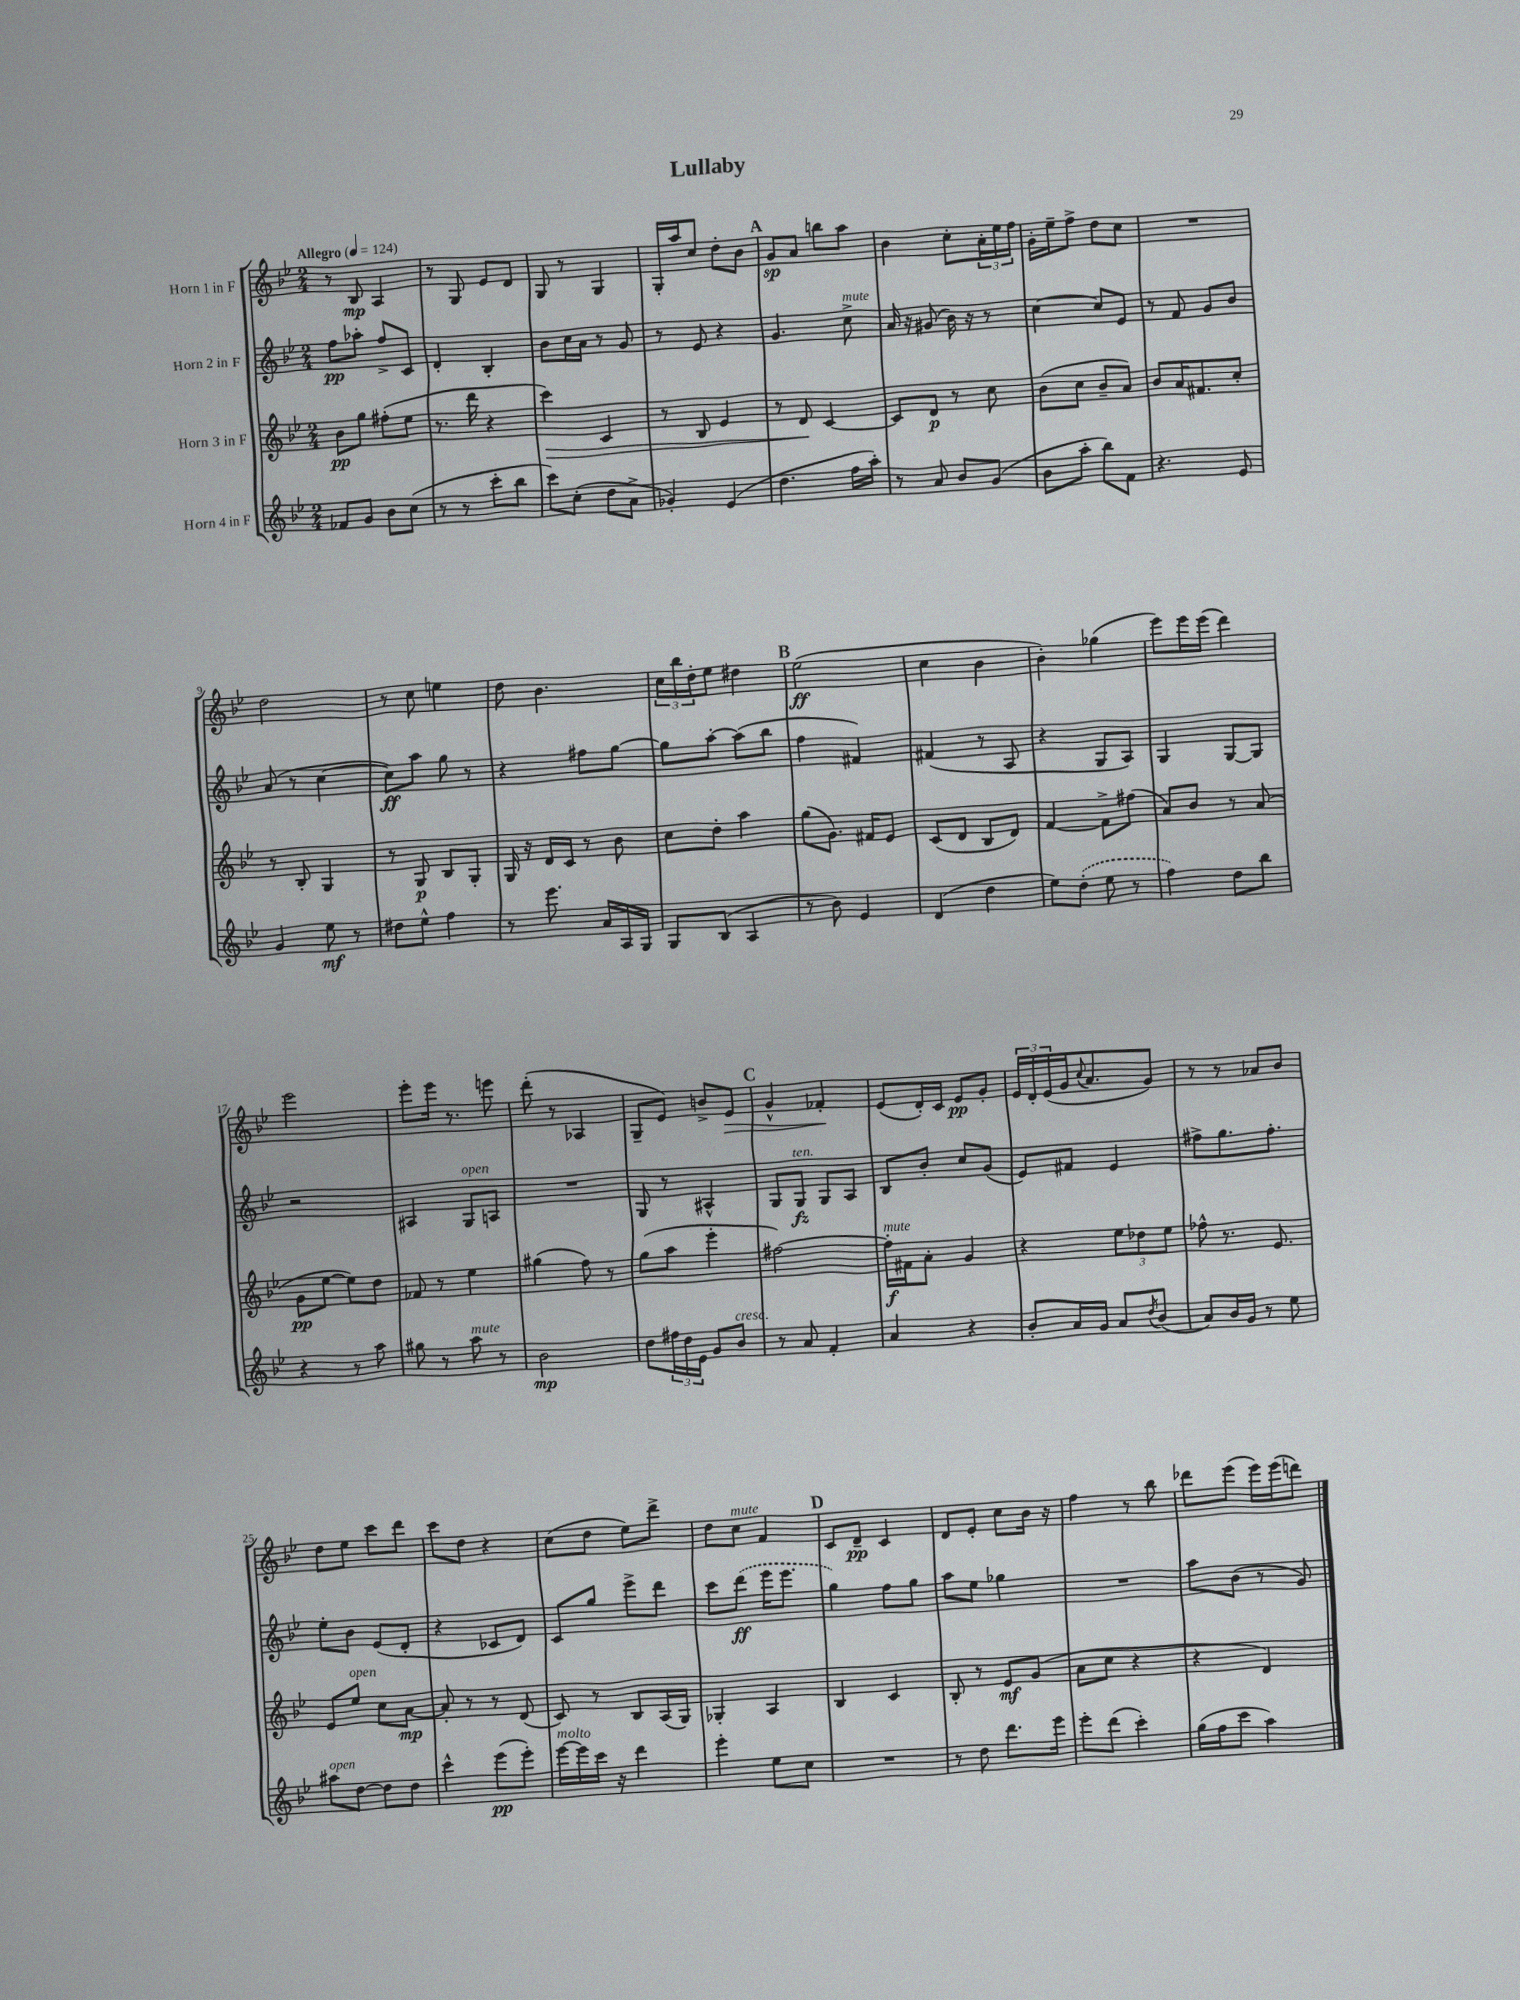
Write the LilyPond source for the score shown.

\header { title = "Lullaby" }
<<
\new StaffGroup <<
\new Staff = "s0" \with { instrumentName = "Horn 1 in F" } {
    \clef treble \key bes \major \numericTimeSignature \time 2/4 \tempo "Allegro" 4 = 124
    r8 bes8\mp a4 |
    r8 g8 ees'8 d'8 |
    g8 r8 g4 |
    g16-. a''16 c''8 d''8-. bes'8 |
    \mark \markup { \bold "A" } g'8\sp a'8 b''8 a''8 |
    bes'4 c''8-. \tuplet 3/2 { a'16-. ees''16 f''16 } |
    g'16-. ees''16-- f''8-> d''8 c''8 |
    R2 |
    d''2 |
    r8 c''8 e''4 |
    d''8 bes'4. |
    \tuplet 3/2 { c''16 bes''16 d''16-. } ees''8 dis''4 |
    \mark \markup { \bold "B" } ees''2\ff( |
    c''4 bes'4 |
    bes'4-.) ges''4( |
    ees'''8) ees'''16 ees'''16( d'''4) |
    ees'''2 |
    ees'''8-. ees'''16 r8. e'''8 |
    d'''8-.( r8 aes4 |
    g8-- ees'8) b'8-> ees'8\> |
    \mark \markup { \bold "C" } g'4-^ fes'4-.\! |
    ees'8( d'16-.) c'16 ees'8\pp g'8-. |
    \tuplet 3/2 { ees'16 d'16-. ees'16( } g'16 \appoggiatura { c''8 } a'8. g'8) |
    r8 r8 aes'8 bes'8 |
    d''8 ees''8 c'''8 d'''8 |
    c'''8 d''8 r4 |
    c''8( d''8 ees''8) d'''8-> |
    d''8 c''8^\markup { \italic "mute" } f'4 |
    \mark \markup { \bold "D" } c'8 d'8--\pp c'4 |
    d'8 ees'8-. c''8 bes'16 r16 |
    f''4 r8 bes''8 |
    des'''8 ees'''8( ees'''16) ees'''16( d'''8) \bar "|." |
}
\new Staff = "s1" \with { instrumentName = "Horn 2 in F" } {
    \clef treble \key bes \major \numericTimeSignature \time 2/4
    f''8\pp aes''8-. f''8-> c'8 |
    d'4-. bes4-. |
    bes'8 c''16 a'16 r8 g'8 |
    r8 ees'8 r4 |
    \mark \markup { \bold "A" } g'4. c''8->^\markup { \italic "mute" } |
    a'16 r16 gis'8( bes'16) r16 r8 |
    c''4~ c''8 ees'8 |
    r8 f'8 g'8 bes'8 |
    a'8( r8 c''4~ |
    c''8\ff) a''8 g''8 r8 |
    r4 fis''8 g''8~ |
    g''8 a''8~-. a''8( bes''8 |
    \mark \markup { \bold "B" } f''4 fis'4) |
    fis'4( r8 a8 |
    r4 g8 a8) |
    g4 g8~ g8 |
    r2 |
    ais4 g8^\markup { \italic "open" } a8 |
    R2 |
    g8 r8 ais4-^ |
    \mark \markup { \bold "C" } g8 g8\fz^\markup { \italic "ten." } g8 a8 |
    bes8 bes'8-. c''8 g'8( |
    ees'8) fis'8 ees'4 |
    fis''8-> g''8. fis''8.-. |
    ees''8-. bes'8 ees'8( d'8-. |
    r4 ces'8 d'8) |
    c'8 g''8 ees'''8-> d'''8 |
    c'''8 \once \slurDashed d'''8\ff( ees'''16 ees'''8. |
    \mark \markup { \bold "D" } g''4) f''8 g''8 |
    a''8 ees''8 ges''4 |
    R2 |
    a''8 bes'8( r8 g'8) \bar "|." |
}
\new Staff = "s2" \with { instrumentName = "Horn 3 in F" } {
    \clef treble \key bes \major \numericTimeSignature \time 2/4
    bes'8\pp g''8 fis''8-.( ees''8 |
    r8. d'''16 r4 |
    c'''4\>) c'4 |
    r8 bes8 ees'4 |
    \mark \markup { \bold "A" } r8 d'8\! c'4~ |
    c'8 d'8\p r8 c''8 |
    bes'8( c''8 bes'8-- a'8) |
    bes'8 a'16 fis'8. c''8-. |
    r8 bes8-. g4 |
    r8 g8\p bes8 g8-. |
    g16 r16 d'16 c'16 r8 bes'8 |
    c''8 d''8-. a''4 |
    \mark \markup { \bold "B" } g''8( g'8.) fis'16 ees'8 |
    c'8( d'8 bes8 d'8) |
    f'4~ f'8-> fis''8( |
    a'8) bes'8 r8 a'8( |
    g'8\pp ees''8~ ees''8) d''8 |
    fes'8 r8 ees''4 |
    gis''4( f''8) r8 |
    g''8( a''8 ees'''4-. |
    \mark \markup { \bold "C" } fis''2~) |
    fis''16-.\f^\markup { \italic "mute" } fis'16 a'8-. g'4 |
    r4 \tuplet 3/2 { ees''8 des''8 ees''8 } |
    fes''8-^ r8. ees'8. |
    ees'8 ees''8^\markup { \italic "open" } c''8 a'8~\mp |
    a'8-. r8 r8 d'8( |
    c'8) r8 bes8 a16( g16) |
    ges4-. a4 |
    \mark \markup { \bold "D" } bes4 c'4 |
    bes8-. r8 ees'8\mf g'8( |
    a'8 c''8 r4 |
    r4 d'4) \bar "|." |
}
\new Staff = "s3" \with { instrumentName = "Horn 4 in F" } {
    \clef treble \key bes \major \numericTimeSignature \time 2/4
    fes'8 g'8 bes'8 c''8( |
    r8 r8 c'''8-. bes''8 |
    c'''8) c''8-.( d''8 a'8-> |
    ges'4-.) ees'4( |
    \mark \markup { \bold "A" } d''4. f''16 a''16-.) |
    r8 a'8 bes'8 g'8( |
    bes'8 a''8-. bes''8) f'8 |
    r4. ees'8 |
    g'4 ees''8\mf r8 |
    dis''8 ees''8-^ f''4 |
    r8 ees'''8. a'16 a16 g16 |
    g8 bes8( a4 |
    \mark \markup { \bold "B" } r8 bes'8) ees'4 |
    d'4( d''4 |
    ees''8) \once \slurDashed d''8-.( ees''8 r8 |
    f''4) d''8 bes''8 |
    r4 r8 a''8 |
    gis''8 r8 a''8^\markup { \italic "mute" } r8 |
    bes'2\mp |
    d''8 \tuplet 3/2 { fis''16 d''16 ees'16 } g'8 bes'8^\markup { \italic "cresc." } |
    \mark \markup { \bold "C" } r8 a'8 f'4-. |
    a'4 r4 |
    bes'8-. a'16 g'16 a'8 \acciaccatura { d''8 } bes'8( |
    a'8) bes'16 g'16 r8 ees''8 |
    ais''8^\markup { \italic "open" } d''8~ d''8 d''8 |
    c'''4-^ ees'''8\pp( ees'''8-.) |
    ees'''16~^\markup { \italic "molto" } ees'''16 c'''16 r16 d'''4 |
    ees'''4-. ees''8 c''8 |
    \mark \markup { \bold "D" } R2 |
    r8 d''8 d'''8. ees'''16 |
    ees'''8-. d'''8( c'''4-.) |
    g''16( f''16 c'''8 a''4) \bar "|." |
}
>>
>>
